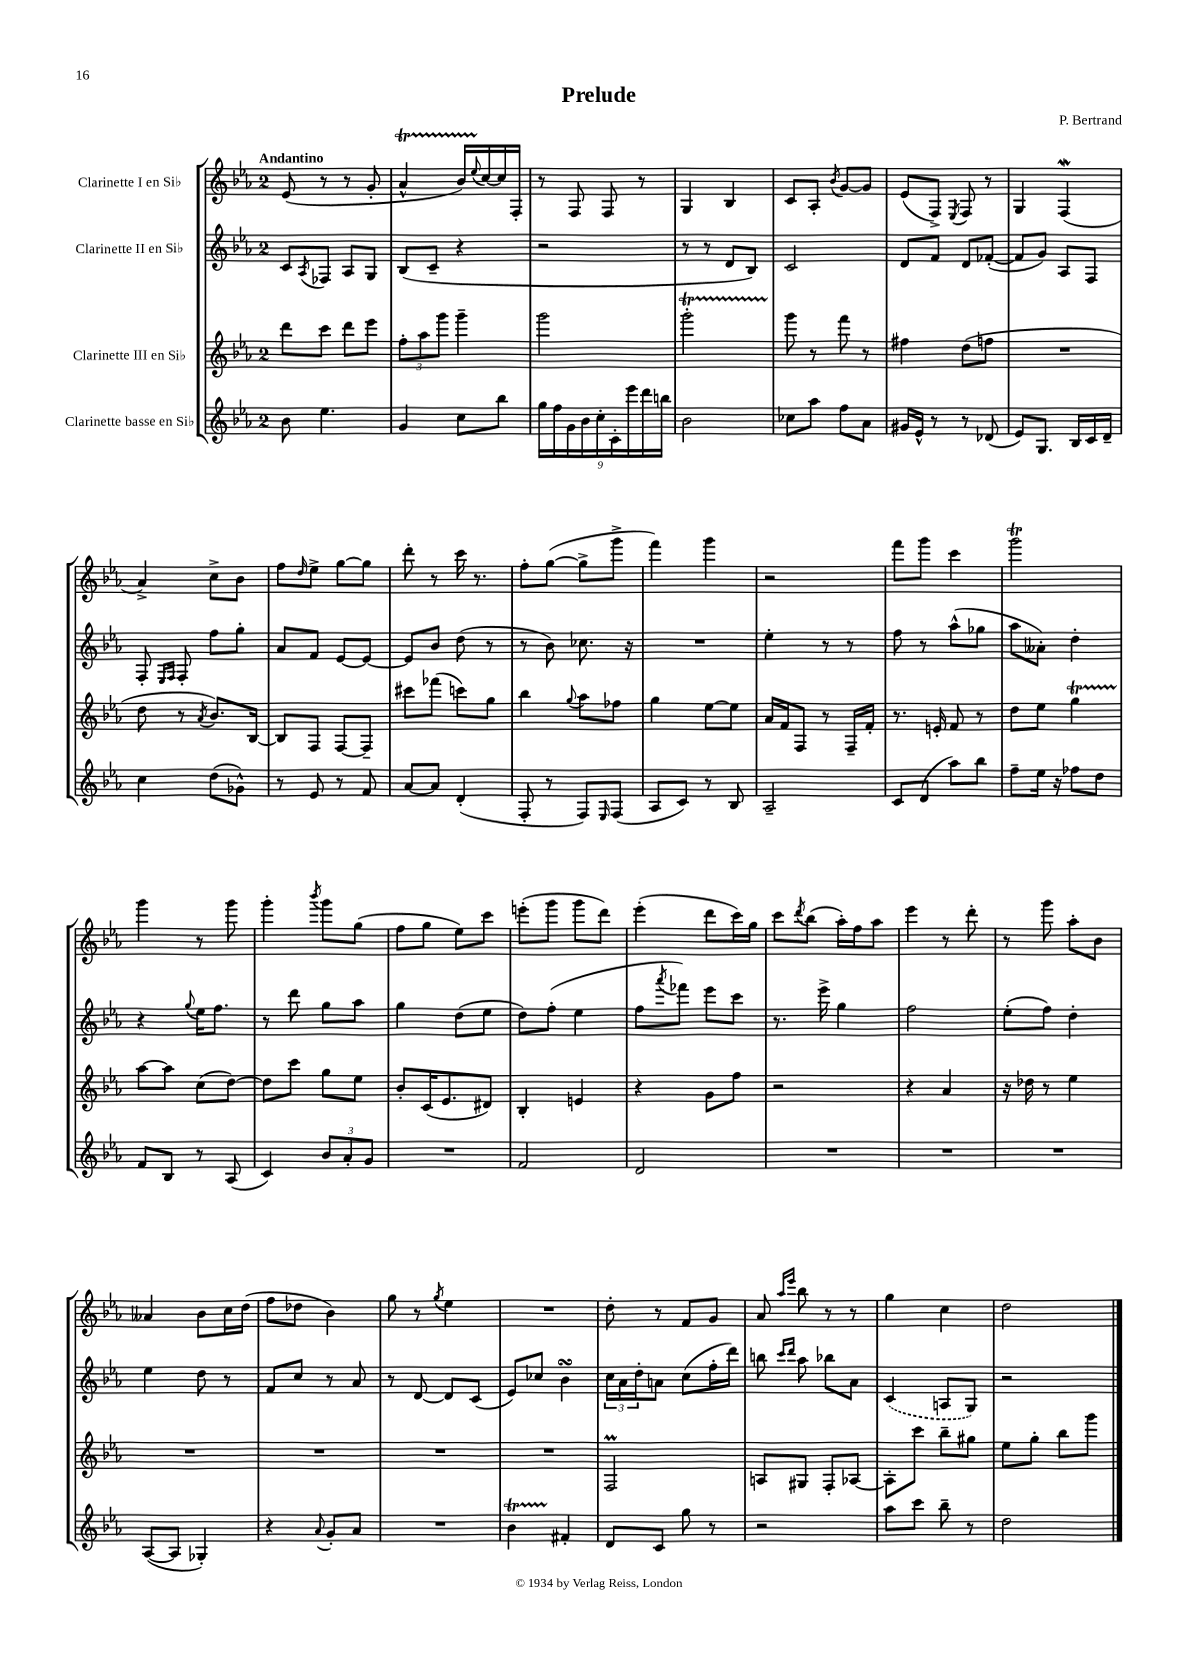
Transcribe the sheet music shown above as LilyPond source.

\header { title = "Prelude" composer = "P. Bertrand" }
<<
\new StaffGroup <<
\new Staff = "s0" \with { instrumentName = "Clarinette I en Sib" } {
    \clef treble \key ees \major \once \override Staff.TimeSignature.style = #'single-digit \time 2/4 \tempo "Andantino"
    ees'8( r8 r8 g'8-. |
    aes'4-^\startTrillSpan bes'16) \appoggiatura { ees''8 } c''16~\stopTrillSpan c''16 f16-. |
    r8 f8 f8 r8 |
    g4 bes4 |
    c'8 aes8-. \acciaccatura { bes'8 } g'8~ g'8 |
    ees'8( f8->) \acciaccatura { ees8 } f8 r8 |
    g4 f4\mordent( |
    aes'4->) c''8-> bes'8 |
    f''8 \grace { d''16 } ees''8-> g''8~ g''8 |
    d'''8-. r8 c'''16 r8. |
    f''8-. g''8~( g''8-> g'''8-> |
    f'''4) g'''4 |
    r2 |
    f'''8 g'''8 c'''4 |
    g'''2\trill |
    g'''4 r8 g'''8 |
    g'''4-. \acciaccatura { bes'''8 } g'''8 g''8( |
    f''8 g''8 ees''8) c'''8 |
    e'''8-.( g'''8 g'''8 d'''8) |
    ees'''4-.( d'''8 c'''16) g''16 |
    c'''8 \acciaccatura { d'''8 } bes''8( aes''16-.) f''16 aes''8 |
    ees'''4 r8 d'''8-. |
    r8 g'''8 aes''8-. bes'8 |
    aeses'4 bes'8 c''16 d''16( |
    f''8 des''8 bes'4) |
    g''8 r8 \acciaccatura { g''8 } ees''4 |
    R2 |
    d''8-. r8 f'8 g'8 |
    aes'8 \grace { aes''16 ees'''16 } bes''8 r8 r8 |
    g''4 c''4 |
    d''2 \bar "|." |
}
\new Staff = "s1" \with { instrumentName = "Clarinette II en Sib" } {
    \clef treble \key ees \major \once \override Staff.TimeSignature.style = #'single-digit \time 2/4
    c'8 \acciaccatura { aes8 } fes8 aes8 g8 |
    bes8( c'8-- r4 |
    r2 |
    r8 r8 d'8 bes8) |
    c'2 |
    d'8 f'8 d'8 fes'8~-.( |
    fes'8 g'8) aes8 f8 |
    f8-. \grace { ees16 f16 } f8-. f''8 g''8-. |
    aes'8 f'8 ees'8~ ees'8~ |
    ees'8 bes'8 d''8( r8 |
    r8 bes'8) ces''8. r16 |
    R2 |
    ees''4-. r8 r8 |
    f''8 r8 aes''8-^( ges''8 |
    aes''8 aeses'8-.) d''4-. |
    r4 \appoggiatura { g''8 } ees''16 f''8. |
    r8 d'''8 g''8 aes''8 |
    g''4 d''8( ees''8 |
    d''8) f''8-.( ees''4 |
    f''8 \acciaccatura { aes'''8 } fes'''8) ees'''8 c'''8 |
    r8. ees'''16-> g''4 |
    f''2 |
    ees''8-.( f''8) d''4-. |
    ees''4 d''8 r8 |
    f'8 c''8 r8 aes'8 |
    r8 d'8~ d'8 c'8( |
    ees'8) ces''8 bes'4\turn |
    \tuplet 3/2 { c''16 aes'16 d''16-. } a'8 c''8( f''16-. d'''16) |
    b''8 \grace { c'''16 d'''16 } aes''8 bes''8 aes'8 |
    \once \slurDashed c'4( a8 g8) |
    r2 \bar "|." |
}
\new Staff = "s2" \with { instrumentName = "Clarinette III en Sib" } {
    \clef treble \key ees \major \once \override Staff.TimeSignature.style = #'single-digit \time 2/4
    d'''8 c'''8 d'''8 ees'''8 |
    \tuplet 3/2 { f''8-. aes''8 g'''8 } g'''4-- |
    g'''2 |
    g'''2-.\startTrillSpan |
    g'''8\stopTrillSpan r8 f'''8 r8 |
    fis''4 d''8( f''8 |
    R2 |
    d''8 r8 \acciaccatura { aes'8 } bes'8.) bes16~ |
    bes8 f8 f8~ f8-- |
    cis'''8 fes'''8( c'''8) g''8 |
    bes''4 \appoggiatura { g''8 } aes''8 fes''8 |
    g''4 ees''8~ ees''8 |
    aes'16 f'16 f8 r8 f16-- f'16-. |
    r8. e'16-. f'8 r8 |
    d''8 ees''8 g''4\startTrillSpan |
    aes''8~\stopTrillSpan aes''8 c''8( d''8~) |
    d''8 c'''8 g''8 ees''8 |
    bes'8-. c'16( ees'8. dis'8) |
    bes4-. e'4 |
    r4 g'8 f''8 |
    r2 |
    r4 aes'4 |
    r16 des''16 r8 ees''4 |
    R2 |
    R2 |
    R2 |
    R2 |
    f2\prall |
    a8 gis8 f8-. aes8~ |
    aes8-. c'''8 bes''8-- gis''8 |
    ees''8 g''8-. bes''8 g'''8 \bar "|." |
}
\new Staff = "s3" \with { instrumentName = "Clarinette basse en Sib" } {
    \clef treble \key ees \major \once \override Staff.TimeSignature.style = #'single-digit \time 2/4
    bes'8 ees''4. |
    g'4 c''8 bes''8 |
    \tuplet 9/8 { g''16 f''16 g'16 bes'16 c''16-. c'16-. ees'''16 d'''16 b''16 } |
    bes'2 |
    ces''8 aes''8 f''8 aes'8 |
    gis'16 ees'16-^ r8 r8 des'8( |
    ees'8) g8. bes16 c'16 d'16-- |
    c''4 d''8( ges'8-^) |
    r8 ees'8 r8 f'8 |
    aes'8~ aes'8 d'4-.( |
    f8-. r8 f8) \grace { ees16 } f8( |
    aes8 c'8) r8 bes8 |
    aes2-- |
    c'8 d'8( aes''8) bes''8 |
    f''8-- ees''16 r16 fes''8 d''8 |
    f'8 bes8 r8 aes8( |
    c'4) \tuplet 3/2 { bes'8 aes'8-. g'8 } |
    R2 |
    f'2 |
    d'2 |
    R2 |
    R2 |
    R2 |
    aes8~( aes8 ges4-.) |
    r4 \appoggiatura { aes'8 } g'8-. aes'8 |
    R2 |
    bes'4\startTrillSpan fis'4-.\stopTrillSpan |
    d'8 c'8 g''8 r8 |
    r2 |
    aes''8 c'''8 bes''8-- r8 |
    d''2 \bar "|." |
}
>>
>>
\layout { \context { \Score \remove "Bar_number_engraver" } }
